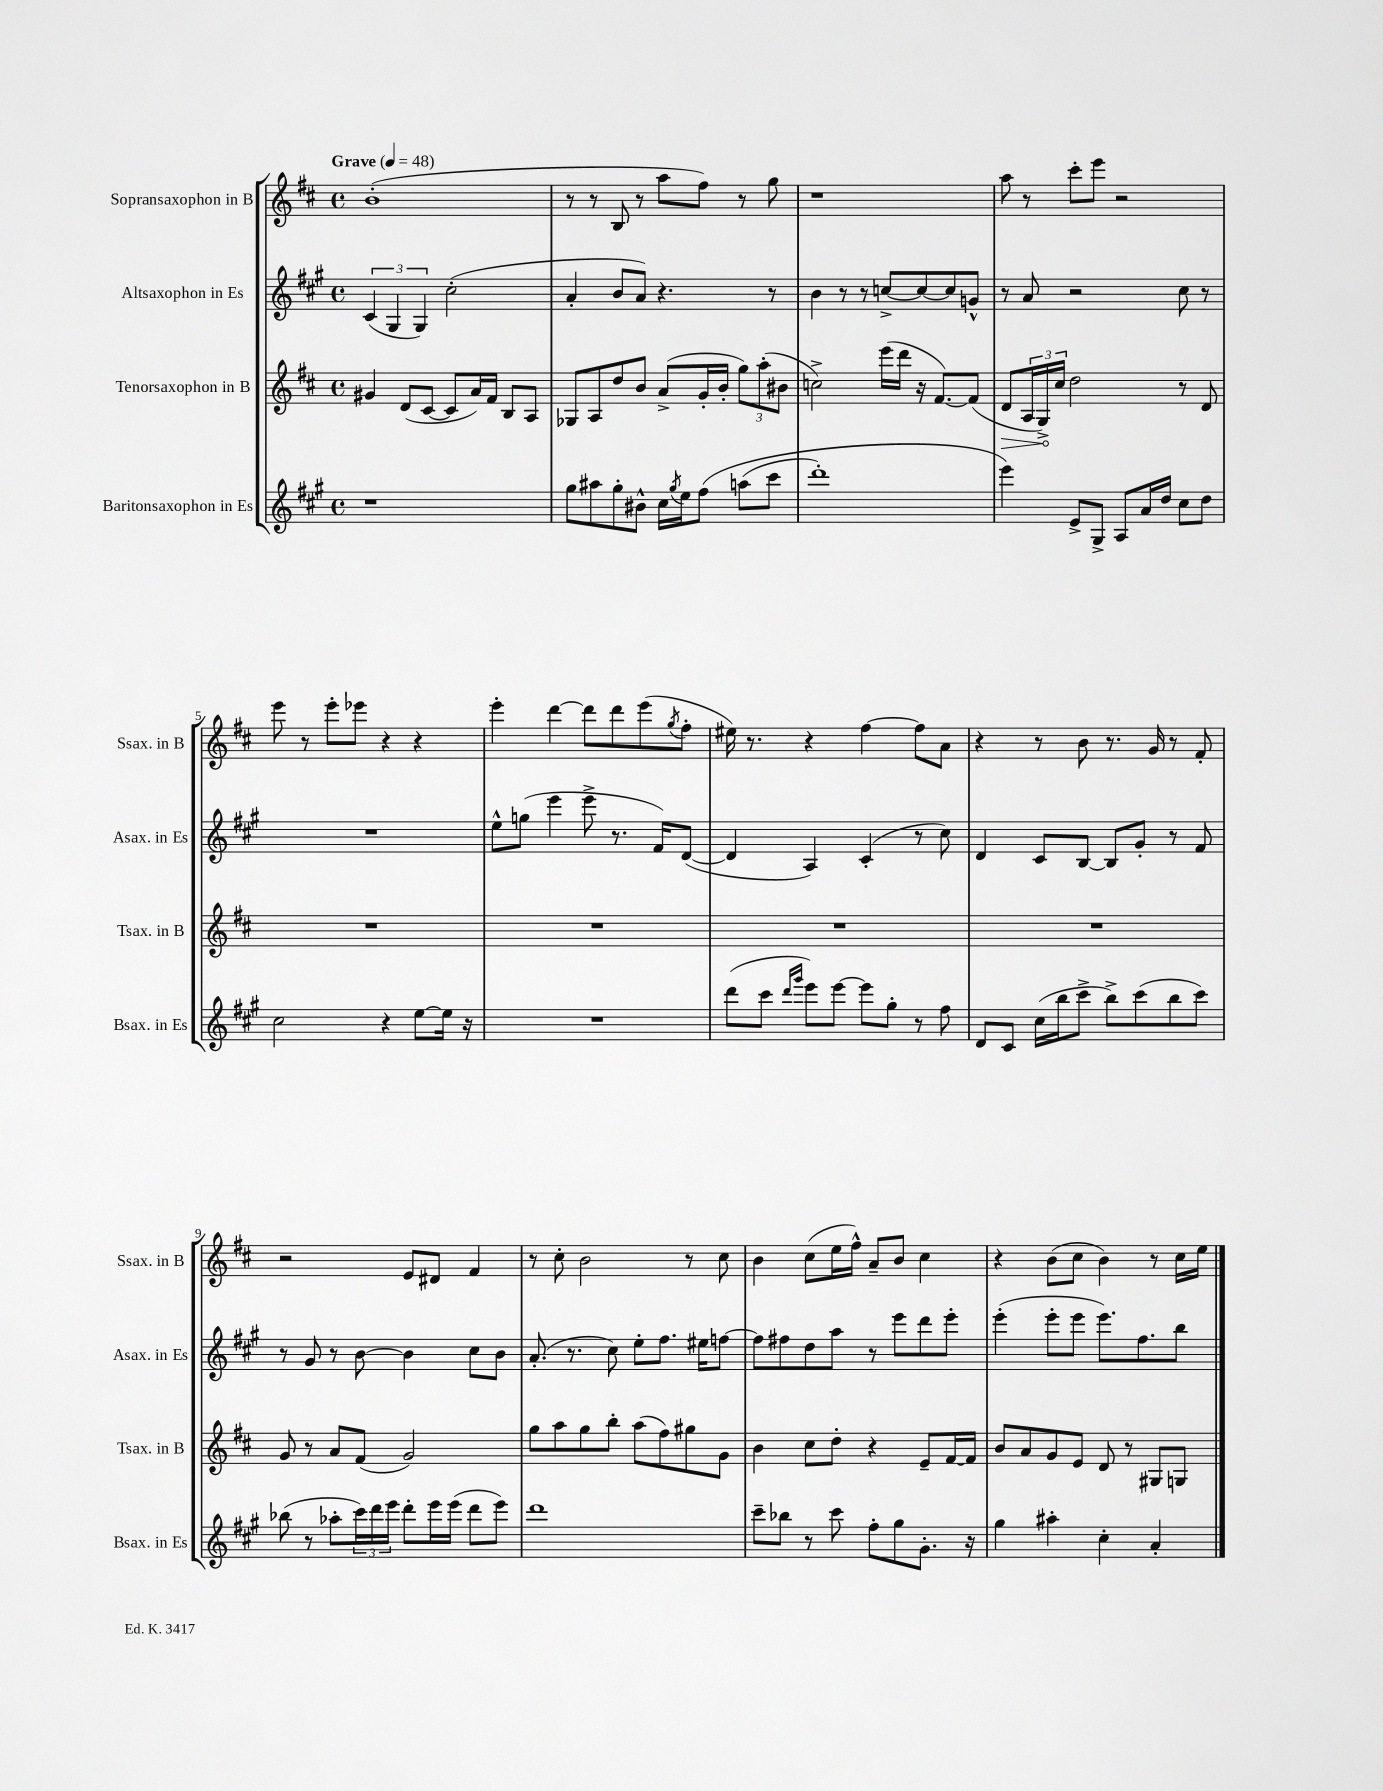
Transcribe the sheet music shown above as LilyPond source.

<<
\new StaffGroup <<
\new Staff = "s0" \with { instrumentName = "Sopransaxophon in B" shortInstrumentName = "Ssax. in B" } {
    \clef treble \key d \major \defaultTimeSignature \time 4/4 \tempo "Grave" 4 = 48
    b'1-.( |
    r8 r8 b8 r8 a''8 fis''8) r8 g''8 |
    r1 |
    a''8 r8 cis'''8-. e'''8 r2 |
    e'''8 r8 e'''8-. ees'''8 r4 r4 |
    e'''4-. d'''4~ d'''8 d'''8 e'''8( \acciaccatura { g''8 } fis''8-. |
    eis''16) r8. r4 fis''4~ fis''8 a'8 |
    r4 r8 b'8 r8. g'16 r8 fis'8-. |
    r2 e'8 dis'8 fis'4 |
    r8 cis''8-. b'2 r8 cis''8 |
    b'4 cis''8( e''16 fis''16-^) a'8-- b'8 cis''4 |
    r4 b'8( cis''8 b'4) r8 cis''16 e''16 \bar "|." |
}
\new Staff = "s1" \with { instrumentName = "Altsaxophon in Es" shortInstrumentName = "Asax. in Es" } {
    \clef treble \key a \major \defaultTimeSignature \time 4/4
    \tuplet 3/2 { cis'4( gis4 gis4) } cis''2-.( |
    a'4-. b'8 a'8) r4. r8 |
    b'4 r8 r8 c''8~-> c''8~ c''8 g'8-^ |
    r8 a'8 r2 cis''8 r8 |
    R1 |
    e''8-^ g''8( e'''4 e'''8-> r8. fis'16) d'8~( |
    d'4 a4) cis'4-.( r8 cis''8) |
    d'4 cis'8 b8~ b8 gis'8-. r8 fis'8 |
    r8 gis'8 r8 b'8~ b'4 cis''8 b'8 |
    a'8.-.( r8. cis''8) e''8-. fis''8. eis''16 f''8~ |
    f''8 fis''8 d''8 a''8 r8 e'''8 d'''8 e'''8-. |
    e'''4-.( e'''8-. e'''8 e'''8.) fis''8. b''8 \bar "|." |
}
\new Staff = "s2" \with { instrumentName = "Tenorsaxophon in B" shortInstrumentName = "Tsax. in B" } {
    \clef treble \key d \major \defaultTimeSignature \time 4/4
    gis'4 d'8( cis'8~ cis'8 a'16) fis'16 b8 a8 |
    ges8 a8 d''8 b'8 a'8->( g'16-. b'16-. \tuplet 3/2 { g''8) a''8-.( bis'8 } |
    c''2->) e'''16( d'''16 r16 fis'8.~) fis'8( |
    \once \override Hairpin.circled-tip = ##t d'8\> \tuplet 3/2 { a16 g16->\!) cis''16 } d''2 r8 d'8 |
    R1 |
    R1 |
    R1 |
    R1 |
    g'8 r8 a'8 fis'8( g'2) |
    g''8 a''8 g''8 b''8-. a''8( fis''8) gis''8 g'8 |
    b'4 cis''8 d''8-. r4 e'8-- fis'16~ fis'16 |
    b'8 a'8 g'8 e'8 d'8 r8 gis8 g8 \bar "|." |
}
\new Staff = "s3" \with { instrumentName = "Baritonsaxophon in Es" shortInstrumentName = "Bsax. in Es" } {
    \clef treble \key a \major \defaultTimeSignature \time 4/4
    r1 |
    gis''8 ais''8 gis''8-. bis'8-^ cis''16 \acciaccatura { gis''8 } e''16 fis''8\( a''8( cis'''8 |
    d'''1-.) |
    e'''4\) e'8-> gis8-> a8 a'16 d''16 cis''8 d''8 |
    cis''2 r4 e''8~ e''16 r16 |
    R1 |
    d'''8( cis'''8 \grace { d'''16 gis'''16 } e'''8) e'''8~ e'''8 gis''8-. r8 fis''8 |
    d'8 cis'8 cis''16( b''16 cis'''8-> b''8->) cis'''8( b''8 cis'''8) |
    bes''8( r8 aes''8-. \tuplet 3/2 { cis'''16) d'''16 e'''16 } d'''8-. e'''16 e'''16( d'''8 e'''8) |
    d'''1 |
    cis'''8-- bes''8 r8 cis'''8 fis''8-. gis''8 gis'8.-. r16 |
    gis''4 ais''4-. cis''4-. a'4-. \bar "|." |
}
>>
>>
